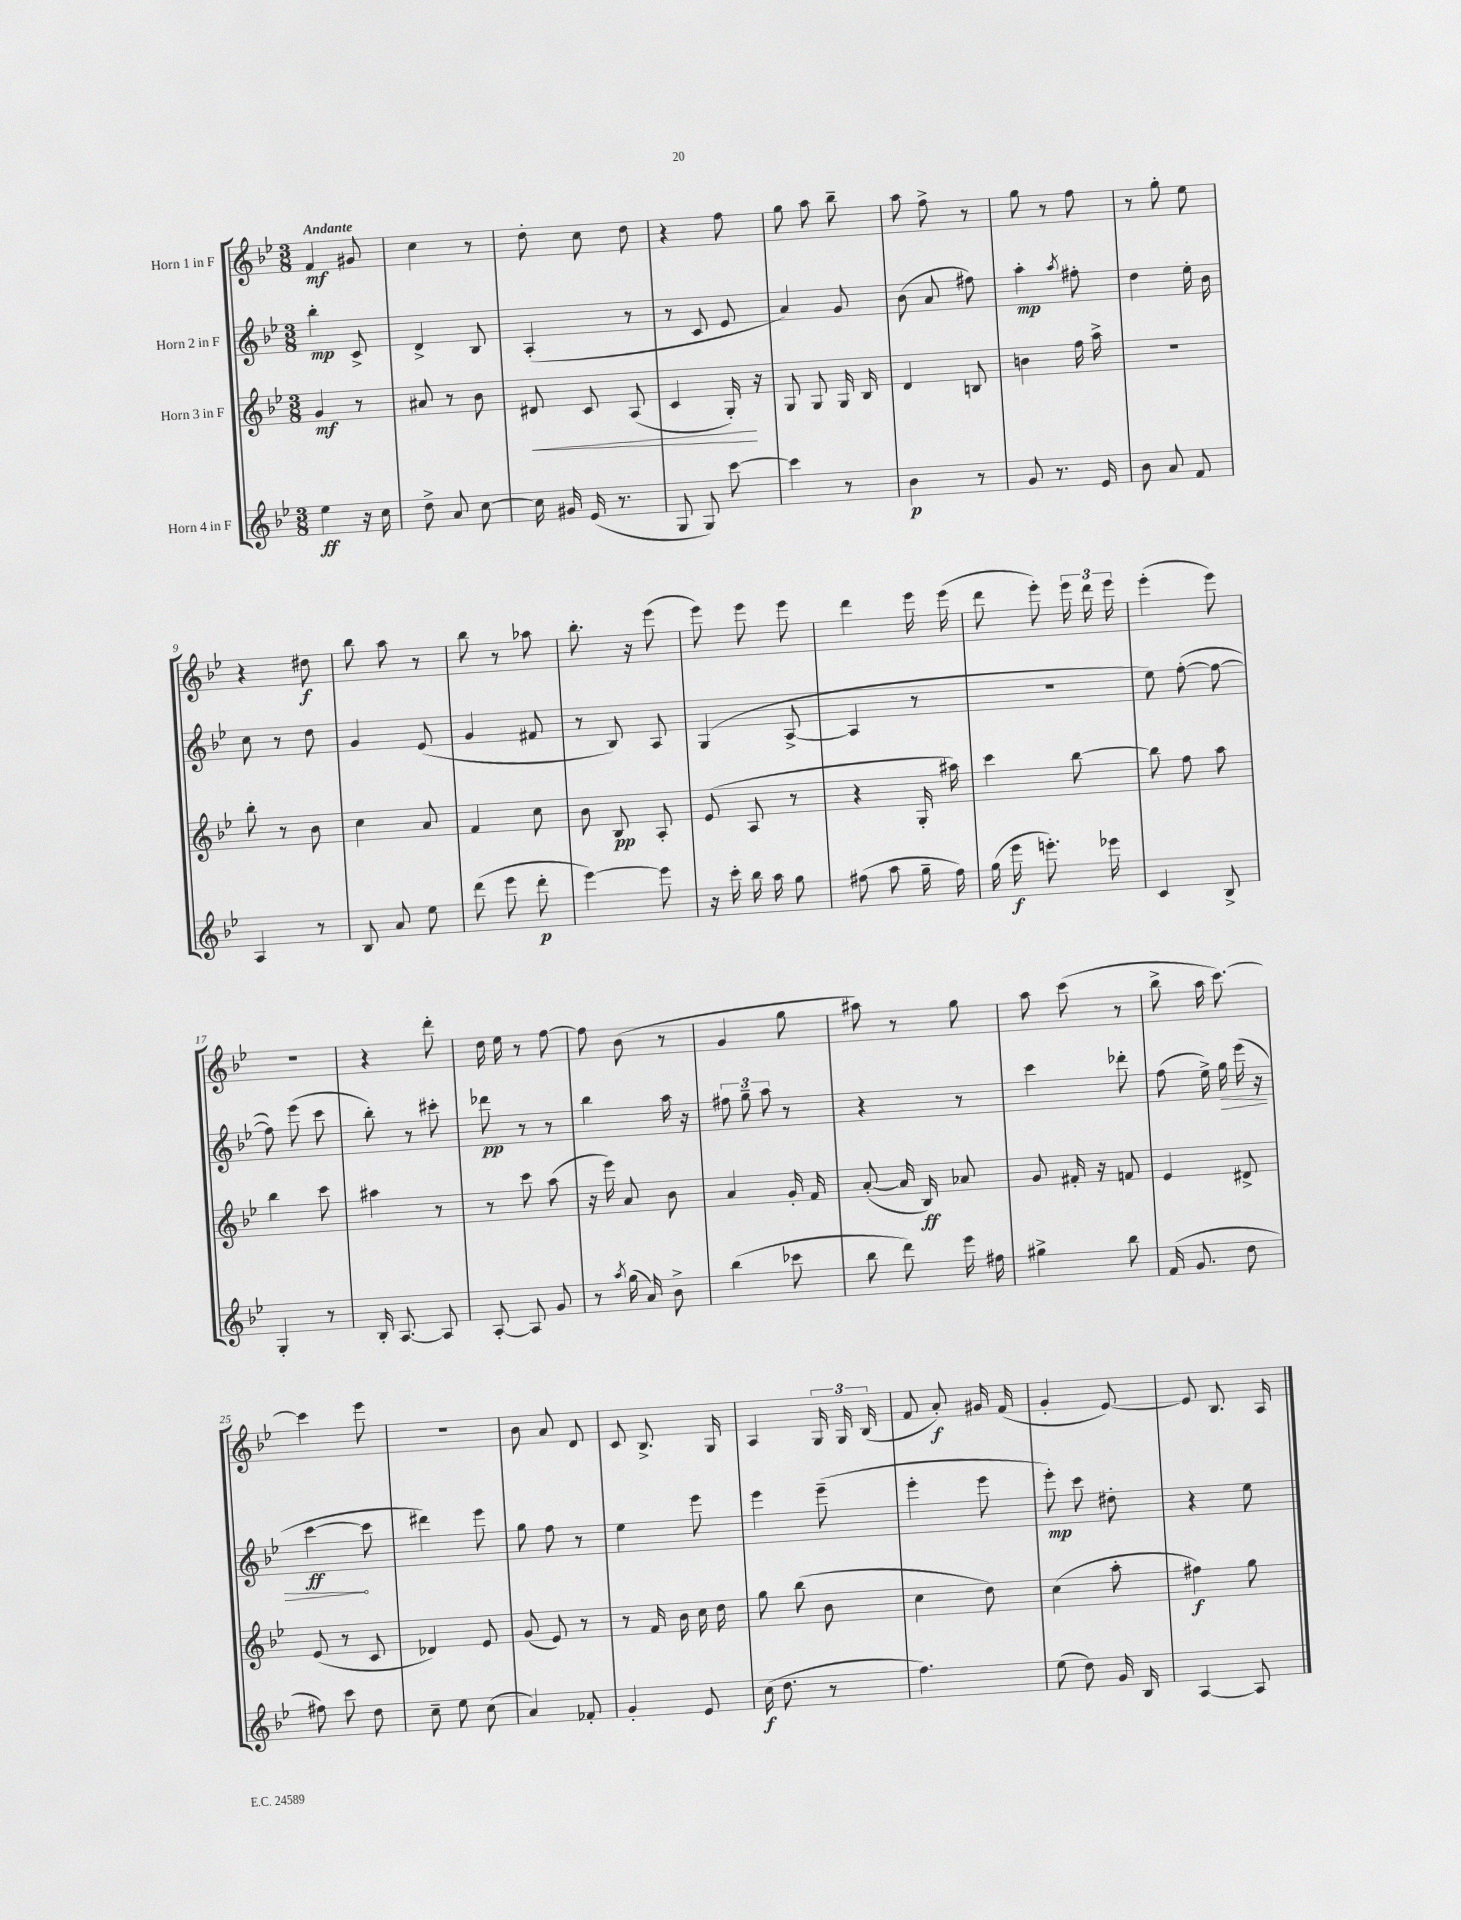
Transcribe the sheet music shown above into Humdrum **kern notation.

**kern	**kern	**kern	**kern
*staff4	*staff3	*staff2	*staff1
*clefG2	*clefG2	*clefG2	*clefG2
*k[b-e-]	*k[b-e-]	*k[b-e-]	*k[b-e-]
*M3/8	*M3/8	*M3/8	*M3/8
4ee-	4g	4bb-'	4f
16r	8r	8c^	8g#
16cc	.	.	.
=	=	=	=
8dd^	8a#	4d^	4cc
8a	8r	.	.
[8cc	8b-	8B-	8r
=	=	=	=
16cc]	8d#	(4A'	8dd'
16g#	.	.	.
(16e-	8c	.	8cc
8.r	.	.	.
.	(8A	8r	8dd
=	=	=	=
8G	4c	8r	4r
8G)	.	8c	.
[8ccc	16G')	8e-	8ff
.	16r	.	.
=	=	=	=
4ccc]	8G	4a)	8gg
.	8G	.	8aa
8r	16G	8g	8bb-~
.	16B-	.	.
=	=	=	=
4b-	4d	(8b-	8aa
.	.	8a	8ff^
8r	8B	8ff#)	8r
=	=	=	=
8g	4b	4aa'	8gg
8.r	.	.	8r
.	.	8qaa	.
.	16ff	8ff#'	8ff
16e-	16aa^	.	.
=	=	=	=
8b-	4.r	4dd	8r
8a	.	.	8gg'
8f	.	16ee-'	8ee-
.	.	16b-	.
=	=	=	=
4A	8bb-'	8cc	4r
.	8r	8r	.
8r	8b-	8dd	8dd#
=	=	=	=
8B-	4cc	4g	8bb-
8a	.	.	8aa
8ee-	8a	(8e-	8r
=	=	=	=
(8ddd	4f	4g	8bb-
8eee-	.	.	8r
8ddd'	8cc	8f#	8aa-
=	=	=	=
[4eee-)	8b-	8r	8.bb-'
.	8B-	8B-)	.
.	.	.	16r
8eee-]	8A'	8A	(8eee-
=	=	=	=
16r	(8e-	(4G	8eee-)
16ccc'	.	.	.
16bb-	8A	.	8eee-
16aa	.	.	.
8gg	8r	[8A^	8eee-
=	=	=	=
(8ff#	4r	4A]	4ddd
8aa	.	.	.
16gg~	16G'	8r	16eee-
16ff#)	16aa#)	.	(16eee-
=	=	=	=
(16gg	4ccc	4.r	8ddd
16eee-	.	.	.
8.eee')	.	.	8eee-')
.	[8bb-	.	24eee-
.	.	.	24ddd
16eee-	.	.	.
.	.	.	24eee-
=	=	=	=
4c	8bb-]	8ee-)	(4eee-'
.	8ff	([8ff'	.
8B-^	8aa	8ff_	8eee-)
=	=	=	=
4G'	4bb-	8ff])	4.r
.	.	(8eee-	.
8r	8ccc	8ccc	.
=	=	=	=
16B-'	4aa#	8bb-')	4r
[8.A	.	.	.
.	.	8r	.
8A]	8r	8ccc#'	8ddd'
=	=	=	=
[8A'	8r	8ddd-	16dd
.	.	.	16ee-
8A]	8ccc	8r	8r
8g	(8aa	8r	[8ff
=	=	=	=
8r	16r	4bb-	8ff]
.	16eee-)	.	.
8qaa	.	.	.
(16gg	8a	.	(8b-
16a)	.	.	.
8b-^	8b-	16aa	8r
.	.	16r	.
=	=	=	=
(4bb-	4a	12ff#	4g
.	.	12gg~	.
.	.	12aa	.
8ccc-	16g'	8r	8gg
.	16f	.	.
=	=	=	=
8bb-	([8a'	4r	8aa#)
8ddd)	16a]	.	8r
.	16B-)	.	.
16eee-	8a-	8r	8gg
16ff#	.	.	.
=	=	=	=
4gg#^	8g	4ccc	8aa
.	16f#'	.	(8ccc
.	16r	.	.
8bb-	8f	8ddd-'	8r
=	=	=	=
(16f	4e-	(8ff	8bb-^
8.g	.	.	.
.	.	16ee-^)	16aa
.	.	16gg	[8.ccc)
8dd	8d#^	(16eee-	.
.	.	16r	.
=	=	=	=
8ff#)	(8e-	[4ccc	4ccc]
8ccc	8r	.	.
8dd	8c	8ccc]	8eee-
=	=	=	=
8cc~	4d-)	4ddd#)	4.r
8ee-	.	.	.
(8cc	8e-	8eee-	.
=	=	=	=
4a)	(8g	8gg	8b-
.	8e-)	8ff	8a
8f-'	8r	8r	8d
=	=	=	=
4g'	8r	4ee-	8c
.	16f	.	8.B-^
.	16b-	.	.
8e-	16cc	8eee-	.
.	16dd	.	16G
=	=	=	=
(16cc	8gg	4eee-	4A
8.dd	.	.	.
.	(8bb-	.	.
8r	8b-	(8eee-~	24G
.	.	.	24G
.	.	.	(24B-
=	=	=	=
4.ff)	4cc	4eee-'	8f
.	.	.	8a')
.	8dd)	8eee-	16g#
.	.	.	(16f
=	=	=	=
(8ee-	(4cc	8eee-')	4g'
8dd)	.	8ccc	.
16g	8aa'	8dd#'	[8e-)
16B-	.	.	.
=	=	=	=
[4A	4ff#)	4r	8e-]
.	.	.	8.B-
8A]	8gg	8ee-	.
.	.	.	16A
==	==	==	==
*-	*-	*-	*-
